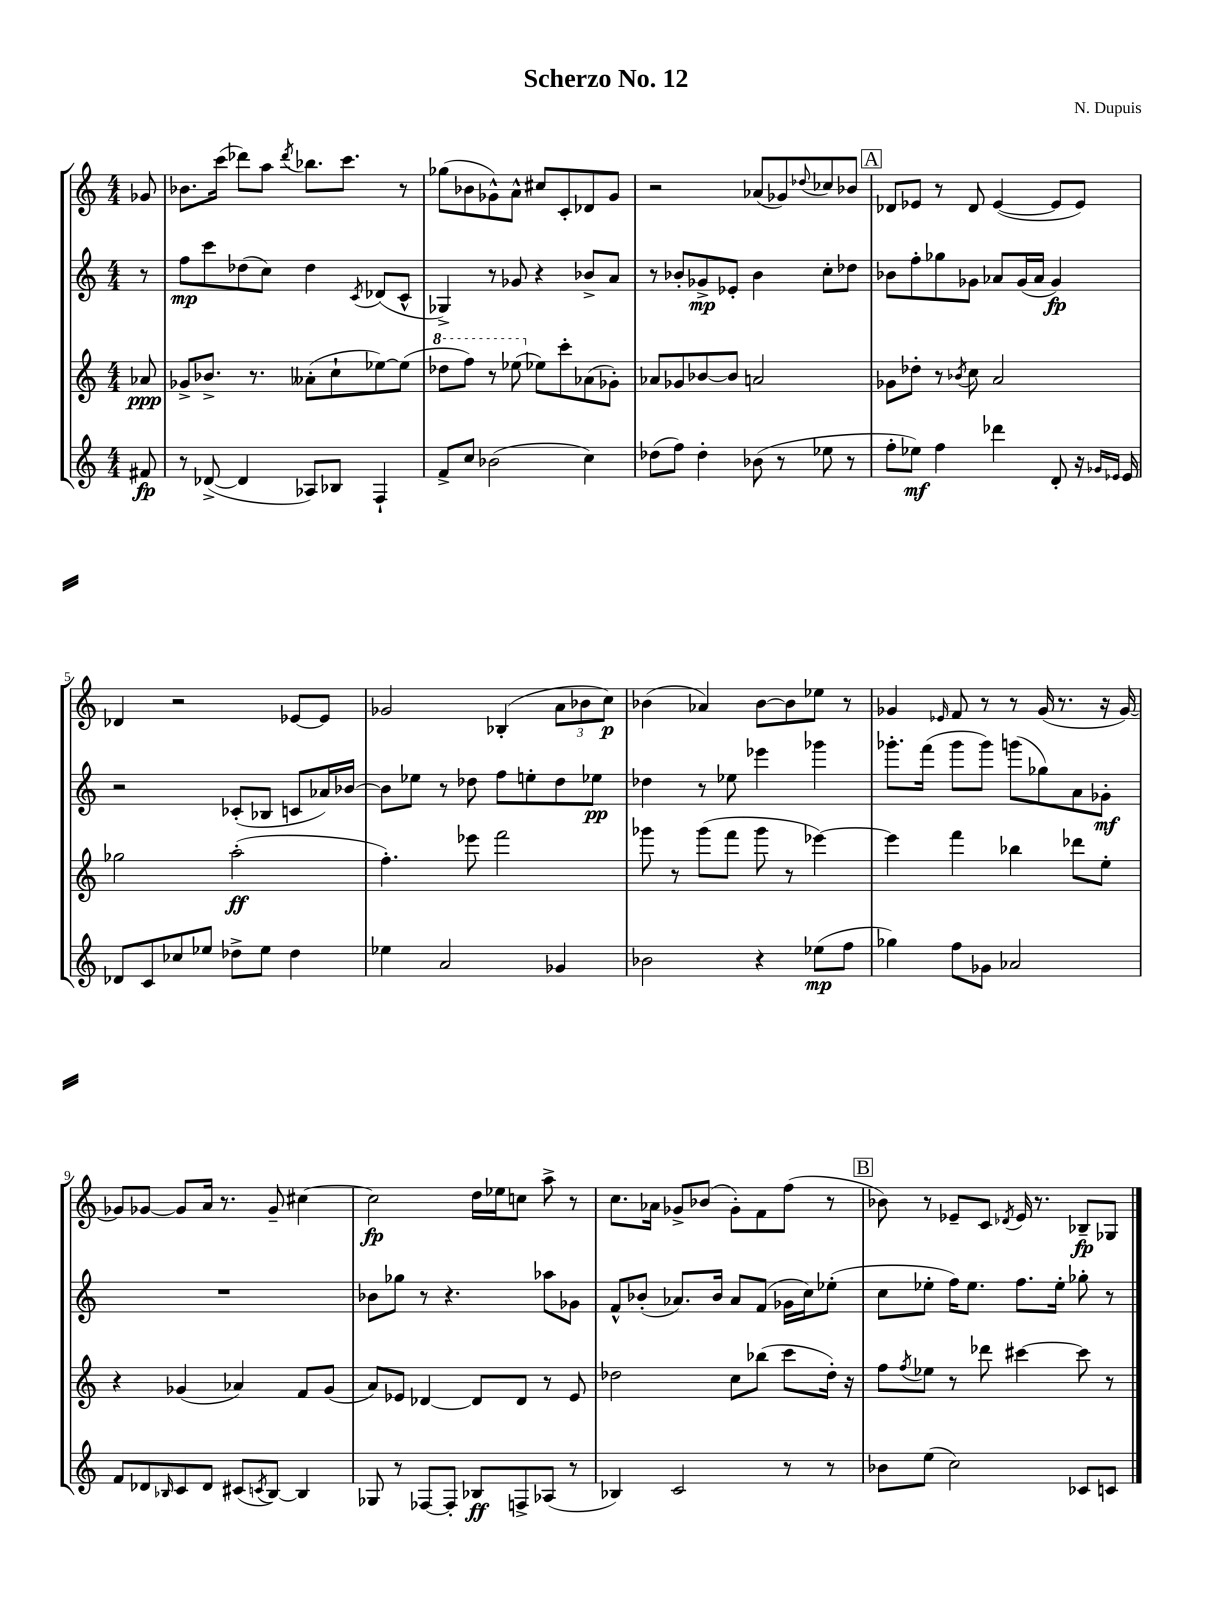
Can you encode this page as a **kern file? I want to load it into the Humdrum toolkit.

**kern	**kern	**kern	**kern
*staff4	*staff3	*staff2	*staff1
*clefG2	*clefG2	*clefG2	*clefG2
*k[]	*k[]	*k[]	*k[]
*M4/4	*M4/4	*M4/4	*M4/4
8f#/	8a-/	8r	8g-/
=	=	=	=
8r	8g-^/L	8ff\L	8.b-\L
([8d-^/	8.b-^/J	8ccc\	.
.	.	.	(16ccc\Jk
4d-/]	.	(8dd-\	8ddd-\L)
.	8.r	.	.
.	.	8cc\J)	8aa\J
.	.	.	8qddd-/
8A-/L)	(8a--'\L	4dd-\	8.bb-\L
8B-/J	8cc`\	.	.
.	.	.	8.ccc\J
.	.	8qc/	.
4F`/	[8ee-\)	(8d-/L	.
.	(8ee-\]J	8c^^/J	8r
=	=	=	=
8f^/L	8ddd-\L	4G-^/)	(8gg-\L
8cc/J	8fff\J)	.	8b-\
(2b-\	8r	8r	8g-^^\)
.	(8eee-\	8g-/	8a^^\J
.	8ee-\L)	4r	8cc#/L
.	8ccc'\	.	8c'/
4cc\)	(8a-\	8b-^/L	8d-/
.	8g-'\J)	8a/J	8g-/J
=	=	=	=
(8dd-\L	8a-/L	8r	2r
8ff\J)	8g-/	8b-'/L	.
4dd-'\	[8b-/	8g-^/	.
.	8b-/]J	8e-'/J	.
(8b-\	2a/	4b-\	(8a-/L
8r	.	.	8g-/)
.	.	.	8qqdd-/
8ee-\	.	8cc'\L	8cc-/
8r	.	8dd-\J	8b-/J
=	=	=	=
8ff'\L	8g-\L	8b-\L	8d-/L
8ee-\J)	8dd-'\J	8ff'\	8e-/J
4ff\	8r	8gg-\	8r
.	8qb-/	.	.
.	8cc\	8g-\J	8d-/
4ddd-\	2a/	8a-/L	([4e-/
.	.	(16g-/L	.
.	.	16a-/JJ	.
8d'/	.	4g-/)	8e-/]L
16r	.	.	8e-/J)
16qqg-/LL	.	.	.
16qqe-/JJ	.	.	.
16e-/	.	.	.
=	=	=	=
8d-/L	2gg-\	2r	4d-/
8c/	.	.	.
8cc-/	.	.	2r
8ee-/J	.	.	.
8dd-^\L	(2aa'\	(8c-'/L	.
8ee-\J	.	8B-/J	.
4dd-\	.	8c/L	[8e-/L
.	.	16a-/L)	8e-/]J
.	.	[16b-/JJ	.
=	=	=	=
4ee-\	4.ff'\)	8b-\]L	2g-/
.	.	8ee-\J	.
2a/	.	8r	.
.	8eee-\	8dd-\	.
.	2fff\	8ff\L	(4B-'/
.	.	8ee'\	.
4g-/	.	8dd-\	12a\L
.	.	.	12b-\
.	.	8ee-\J	.
.	.	.	12cc\J)
=	=	=	=
2b-\	8ggg-\	4dd-\	(4b-\
.	8r	.	.
.	(8ggg-\L	8r	4a-/)
.	8fff\J	8ee-\	.
4r	8ggg-\	4eee-\	[8b-\L
.	8r	.	8b-\]
(8ee-\L	[4eee-\)	4ggg-\	8ee-\J
8ff\J	.	.	8r
=	=	=	=
4gg-\)	4eee-\]	8.ggg-'\L	4g-/
.	.	(16fff\Jk	.
.	.	.	16qqe-/
8ff\L	4fff\	8ggg-\L	8f/
8g-\J	.	8ggg-\J)	8r
2a-/	4bb-\	(8ggg\L	8r
.	.	8gg-\)	(16g-/
.	.	.	8.r
.	8ddd-\L	8a\	.
.	8ee'\J	8g-'\J	16r
.	.	.	[16g-/)
=	=	=	=
8f/L	4r	1r	8g-/]L
8d-/	.	.	[8g-/J
16qqB-/	.	.	.
8c/	(4g-/	.	8g-/]L
8d-/J	.	.	16a/Jk
.	.	.	8.r
(8c#/L	4a-/)	.	.
8qc/	.	.	.
[8B-/J)	.	.	8g-~/
4B-/]	8f/L	.	[4cc#\
.	(8g-/J	.	.
=	=	=	=
8G-/	8a/L)	8b-\L	2cc#\]
8r	8e-/J	8gg-\J	.
[8F-/L	[4d-/	8r	.
8F-'/]J	.	4.r	.
8B-/L	8d-/]L	.	16dd\LL
.	.	.	16ee-\J
8F^/	8d-/J	.	8cc\J
(8A-/J	8r	8aa-\L	8aa^\
8r	8e-/	8g-\J	8r
=	=	=	=
4B-/)	2dd-\	8f^^/L	8.cc\L
.	.	(8b-'/J	.
.	.	.	16a-\Jk
2c/	.	8.a-/L)	8g-^/L
.	.	.	(8b-/J
.	.	16b-/Jk	.
.	8cc\L	8a-/L	8g-'\L)
.	(8bb-\J	(8f/J	8f\
8r	8ccc\L	16g-\LL	(8ff\J
.	.	16cc\J)	.
8r	16dd-'\Jk)	(8ee-'\J	8r
.	16r	.	.
=	=	=	=
8b-\L	8ff\L	8cc\L	8b-\)
.	8qff/	.	.
(8ee\J	8ee-\J	8ee-'\J	8r
2cc\)	8r	16ff\LK)	8e-~/L
.	.	8.ee-\J	.
.	8ddd-\	.	8c/J
.	.	.	8qd-/
.	[4ccc#\	8.ff\L	16e-/
.	.	.	8.r
.	.	16ee-'\Jk	.
8c-/L	8ccc#\]	8gg-'\	8B-~/L
8c/J	8r	8r	8G-/J
==	==	==	==
*-	*-	*-	*-
